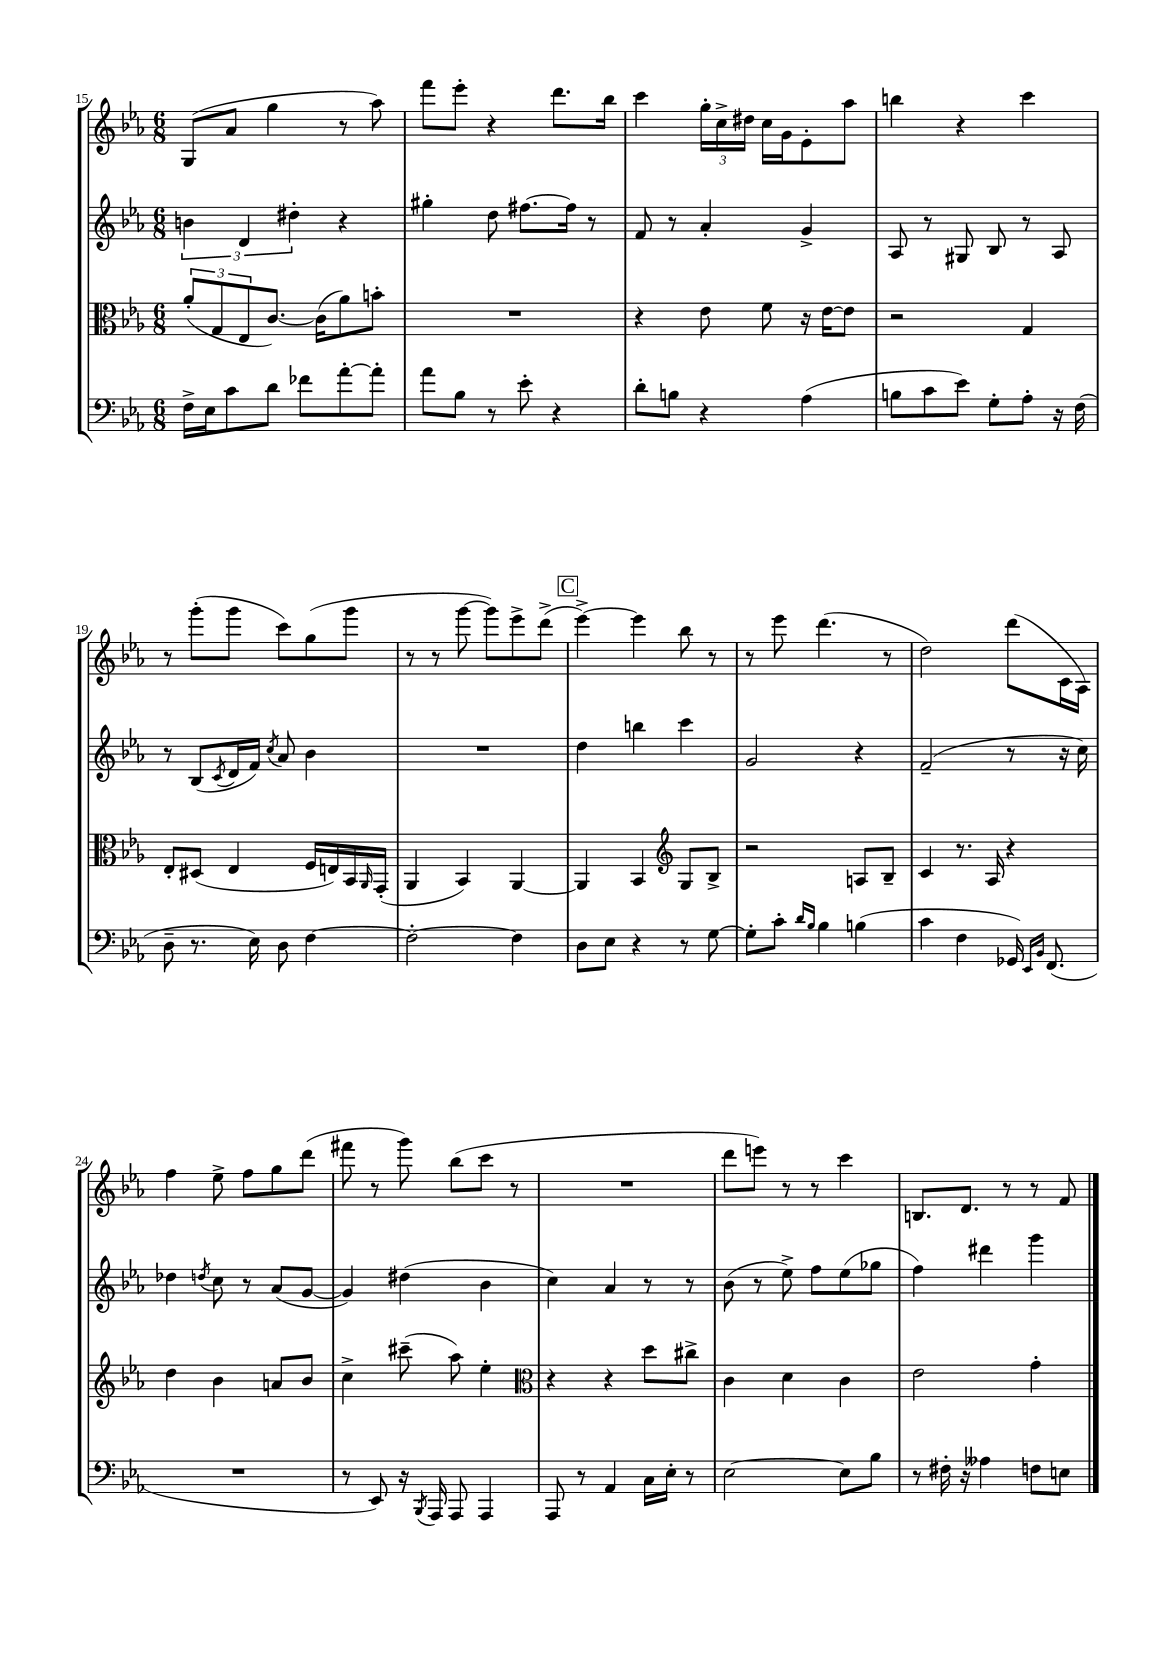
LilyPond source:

<<
\new StaffGroup <<
\new Staff = "s0" {
    \clef treble \key ees \major \numericTimeSignature \time 6/8
    g8( aes'8 g''4 r8 aes''8) |
    f'''8 ees'''8-. r4 d'''8. bes''16 |
    c'''4 \tuplet 3/2 { g''16-. c''16-> dis''16 } c''16 g'16 ees'8-. aes''8 |
    b''4 r4 c'''4 |
    r8 g'''8-.( g'''8 c'''8) g''8( g'''8 |
    r8 r8 g'''8~ g'''8) ees'''8-> d'''8->( |
    \mark \markup { \box "C" } ees'''4~->) ees'''4 bes''8 r8 |
    r8 ees'''8 d'''4.( r8 |
    d''2) d'''8( c'16 aes16) |
    f''4 ees''8-> f''8 g''8 d'''8( |
    fis'''8 r8 g'''8) bes''8( c'''8 r8 |
    R2. |
    d'''8 e'''8) r8 r8 c'''4 |
    b8. d'8. r8 r8 f'8 \bar "|." |
}
\new Staff = "s1" {
    \clef treble \key ees \major \numericTimeSignature \time 6/8
    \tuplet 3/2 { b'4 d'4 dis''4-. } r4 |
    gis''4-. d''8 fis''8.~ fis''16 r8 |
    f'8 r8 aes'4-. g'4-> |
    aes8 r8 gis8 bes8 r8 aes8 |
    r8 bes8( \acciaccatura { c'8 } d'16 f'16) \acciaccatura { c''8 } aes'8 bes'4 |
    R2. |
    \mark \markup { \box "C" } d''4 b''4 c'''4 |
    g'2 r4 |
    f'2--( r8 r16 c''16) |
    des''4 \acciaccatura { d''8 } c''8 r8 aes'8( g'8~ |
    g'4) dis''4( bes'4 |
    c''4) aes'4 r8 r8 |
    bes'8( r8 ees''8->) f''8 ees''8( ges''8 |
    f''4) dis'''4 g'''4 \bar "|." |
}
\new Staff = "s2" {
    \clef alto \key ees \major \numericTimeSignature \time 6/8
    \tuplet 3/2 { aes'8-.( g8 ees8 } c'8.~) c'16( aes'8) b'8-. |
    R2. |
    r4 ees'8 f'8 r16 ees'16~ ees'8 |
    r2 g4 |
    ees8-. dis8( ees4 f16 e16) bes,16 \grace { aes,16 } g,16-.( |
    aes,4 bes,4) aes,4~ |
    \mark \markup { \box "C" } aes,4 bes,4 \clef treble g8 bes8-> |
    r2 a8 bes8-- |
    c'4 r8. aes16 r4 |
    d''4 bes'4 a'8 bes'8 |
    c''4-> cis'''8--( aes''8) ees''4-. |
    \clef alto r4 r4 d''8 cis''8-> |
    c'4 d'4 c'4 |
    ees'2 g'4-. \bar "|." |
}
\new Staff = "s3" {
    \clef bass \key ees \major \numericTimeSignature \time 6/8
    f16-> ees16 c'8 d'8 fes'8 aes'8~-. aes'8-. |
    aes'8 bes8 r8 ees'8-. r4 |
    d'8-. b8 r4 aes4( |
    b8 c'8 ees'8) g8-. aes8-. r16 f16( |
    d8-- r8. ees16) d8 f4~ |
    f2~-. f4 |
    \mark \markup { \box "C" } d8 ees8 r4 r8 g8~ |
    g8-. c'8-. \grace { d'16 bes16 } bes4 b4( |
    c'4 f4 ges,16) \grace { ees,16 bes,16 } f,8.( |
    R2. |
    r8 ees,8) r16 \acciaccatura { bes,,8 } aes,,16 aes,,8 aes,,4 |
    aes,,8 r8 aes,4 c16 ees16-. r8 |
    ees2~ ees8 bes8 |
    r8 fis16-. r16 aeses4 f8 e8 \bar "|." |
}
>>
>>
\layout { \context { \Score currentBarNumber = #15 } }
